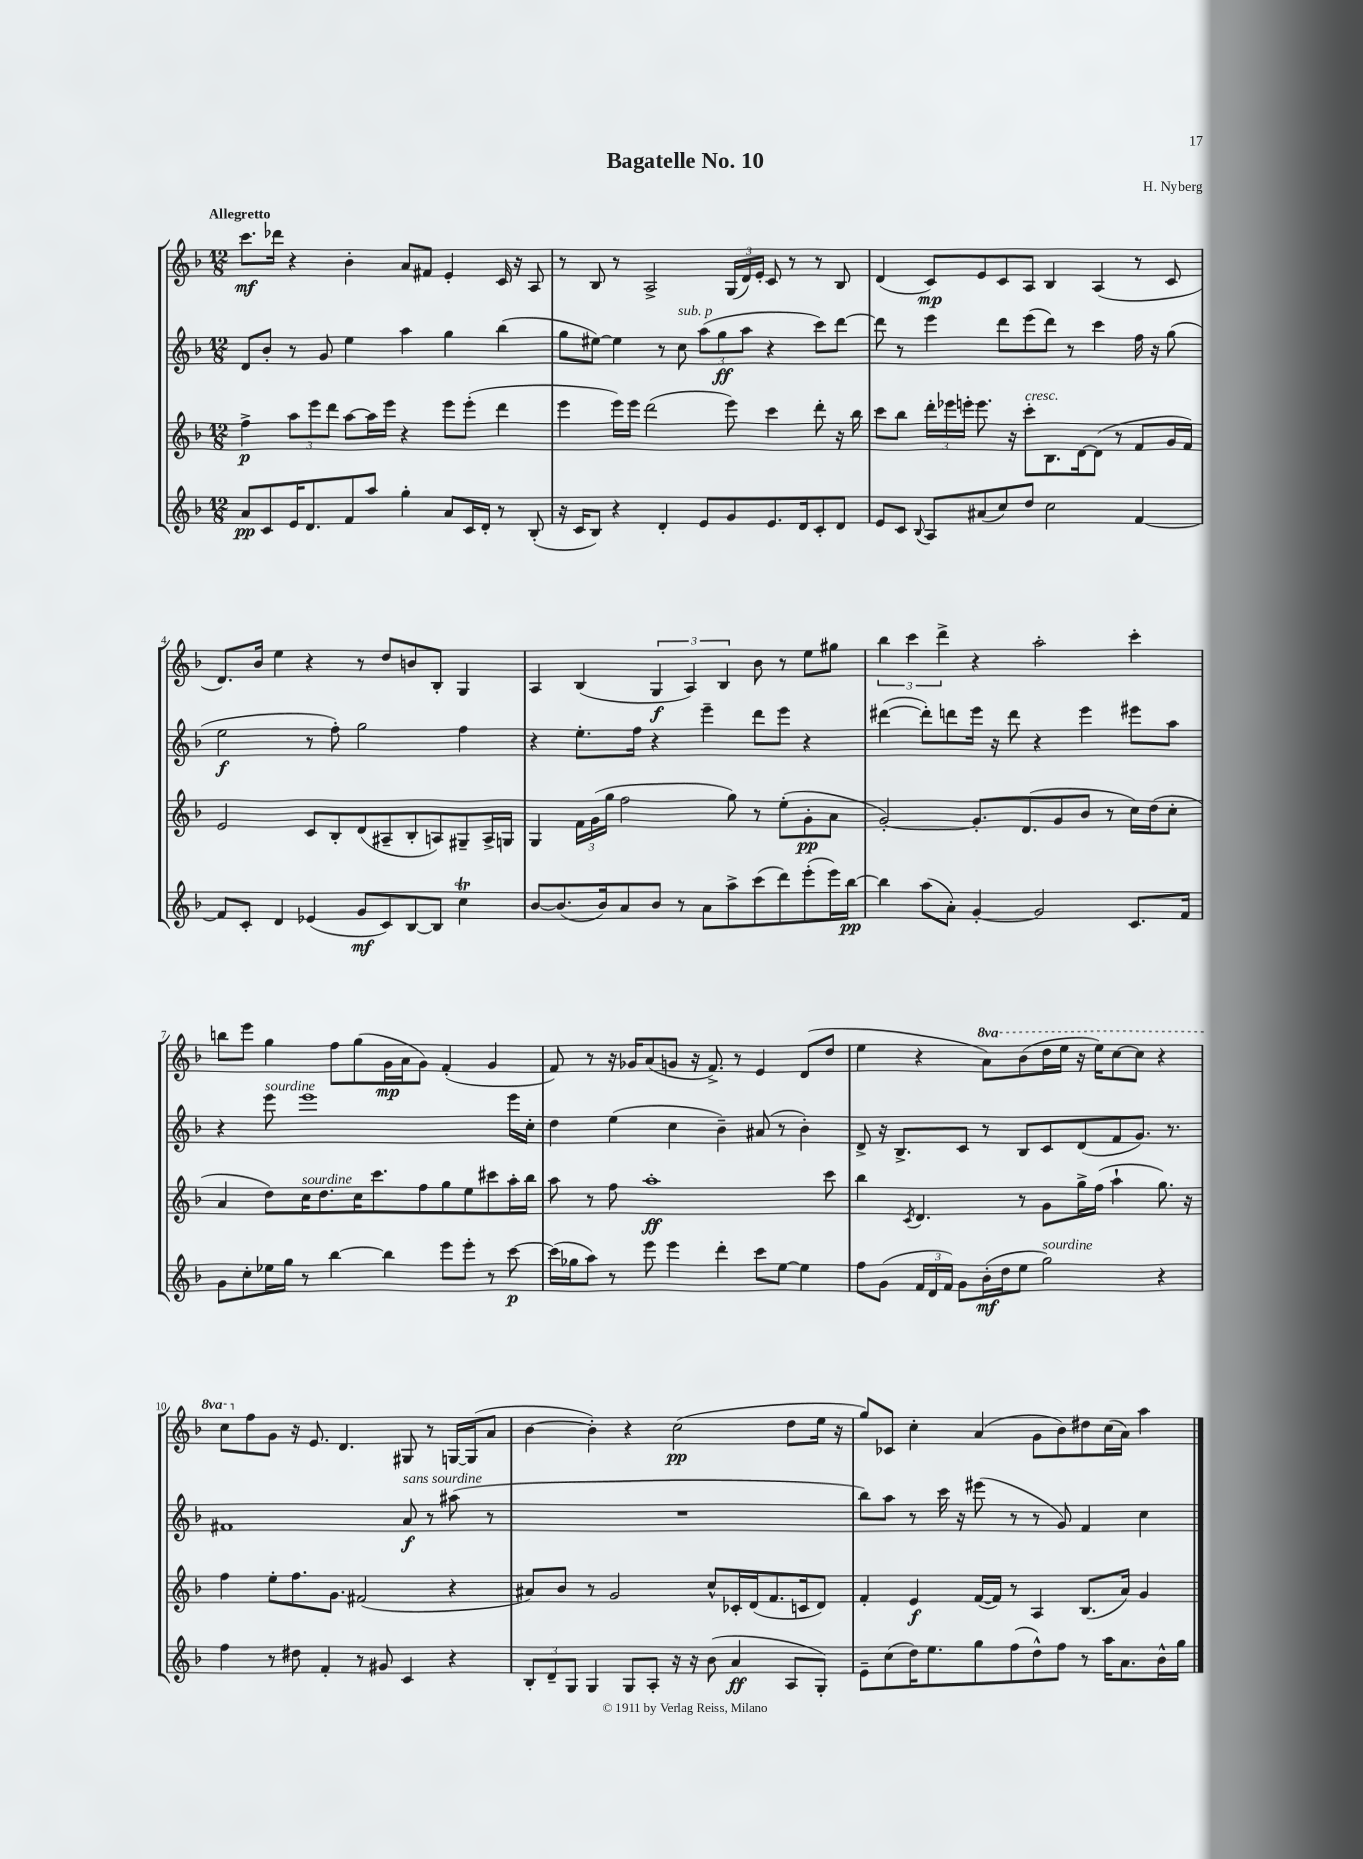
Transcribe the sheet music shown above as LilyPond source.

\header { title = "Bagatelle No. 10" composer = "H. Nyberg" }
<<
\new StaffGroup <<
\new Staff = "s0" {
    \clef treble \key f \major \numericTimeSignature \time 12/8 \set Staff.ottavationMarkups = #ottavation-simple-ordinals \tempo "Allegretto"
    \autoBeamOff c'''8.[\mf des'''16] r4 bes'4-. a'8[ fis'8] e'4-. c'16 r16 a8 |
    r8 bes8 r8 a2-> \tuplet 3/2 { g16[( d'16) e'16]-. } c'8 r8 r8 bes8 |
    d'4( c'8[\mp) e'8 c'8 a8] bes4 a4( r8 c'8 |
    d'8.[) bes'16] e''4 r4 r8 d''8[ b'8 bes8]-. g4 |
    a4 bes4( \tuplet 3/2 { g4\f a4) bes4 } bes'8 r8 e''8[ gis''8] |
    \tuplet 3/2 { bes''4 c'''4 d'''4-> } r4 a''2-. c'''4-. |
    b''8[ e'''8] g''4 f''8[ g''8( g'16\mp a'16 g'8]) f'4-.( g'4 |
    f'8) r8 r16 ges'16[ a'8( g'8] r16 f'8.->) r8 e'4 d'8[( d''8] |
    e''4 r4 \ottava #1 a''8[) bes''8( d'''16 e'''16] r16 e'''16[) c'''8~ c'''8] r4 |
    c'''8[ \ottava #0 f''8 g'8] r16 e'8. d'4. gis8 r8 g16[~ g16( a'8] |
    bes'4~ bes'4-.) r4 c''2\pp( d''8[ e''16] r16 |
    g''8[) ces'8] c''4-. a'4( g'8[ bes'8) dis''8 c''16( a'16]) a''4 \bar "|." |
}
\new Staff = "s1" {
    \clef treble \key f \major \numericTimeSignature \time 12/8
    \autoBeamOff d'8[ bes'8]-. r8 g'8 e''4 a''4 g''4 bes''4( |
    g''8[ eis''8]~) eis''4 r8 c''8^\markup { \italic "sub. p" } \tuplet 3/2 { a''8[( g''8\ff a''8] } r4 c'''8[) d'''8]~ |
    d'''8 r8 e'''4 d'''8[ e'''8( d'''8]) r8 c'''4 f''16 r16 g''8( |
    e''2\f r8 f''8-.) g''2 f''4 |
    r4 e''8.[-. f''16] r4 e'''4-- d'''8[ e'''8] r4 |
    dis'''4~( dis'''8[-.) d'''8 e'''16] r16 d'''8 r4 e'''4 eis'''8[ a''8] |
    r4 e'''8^\markup { \italic "sourdine" } e'''1 e'''16[ c''16]-. |
    d''4 e''4( c''4 bes'4--) ais'8( r8 bes'4-.) |
    d'8-> r16 bes8.[-> c'8] r8 bes8[ c'8 d'8( f'8 g'8.]) r8. |
    fis'1 a'8\f^\markup { \italic "sans sourdine" } r8 ais''8( r8 |
    R1. |
    bes''8[) a''8] r8 c'''16 r16 eis'''8( r8 r8 g'8) f'4 c''4 \bar "|." |
}
\new Staff = "s2" {
    \clef treble \key f \major \numericTimeSignature \time 12/8
    \autoBeamOff f''4->\p \tuplet 3/2 { a''8[ e'''8 d'''8] } a''8[~ a''16 e'''16] r4 e'''8[ e'''8]-.( d'''4 |
    e'''4 e'''16[) e'''16] d'''2( e'''8) c'''4 d'''8-. r16 bes''16 |
    c'''8[ bes''8] \tuplet 3/2 { d'''16[-. ees'''16 e'''16]-. } e'''8. r16 c'''8[-.^\markup { \italic "cresc." } bes8. d'16~ d'8]( r8 f'8[ g'16 f'16]) |
    e'2 c'8[ bes8-. d'8( ais8-- bes8-. a8) gis8-- a16-> g16] |
    g4 \tuplet 3/2 { f'16[ g'16( g''16] } f''2 g''8) r8 e''8[-.( g'8-.\pp a'8] |
    g'2~-.) g'8.[-. d'8.( g'8 bes'8] r8 c''16[) d''16( c''8]-. |
    a'4 d''8[) c''16^\markup { \italic "sourdine" } d''8. c''16 c'''8. f''8 g''8 e''8 cis'''8 a''16-. bes''16] |
    a''8 r8 f''8 a''1-.\ff c'''8 |
    bes''4 \acciaccatura { c'8 } d'4. r8 g'8[ g''16-> f''16]( a''4-! g''8.) r16 |
    f''4 e''8[-. f''8. g'8.] fis'2( r4 |
    ais'8[) bes'8] r8 g'2 c''8[-^ ces'16-. d'16( f'8. c'16 d'8]) |
    f'4-. e'4\f f'16[~( f'16]) r8 a4 bes8.[( a'16]) g'4 \bar "|." |
}
\new Staff = "s3" {
    \clef treble \key f \major \numericTimeSignature \time 12/8
    \autoBeamOff a'8[\pp c'8 e'16 d'8. f'8 a''8] g''4-. a'8[ c'16 d'16]-. r8 bes8-.( |
    r16 c'16[ bes8]) r4 d'4-. e'8[ g'8 e'8. d'16 c'8-. d'8] |
    e'8[ c'8] \appoggiatura { bes8 } a8[ ais'8( c''8) d''8] c''2 f'4~ |
    f'8[ c'8]-. d'4 ees'4( g'8[\mf c'8) bes8~ bes8] c''4\trill |
    bes'8[~ bes'8.( bes'16) a'8 bes'8] r8 a'8[ a''8-> c'''8( d'''8) e'''8-.( e'''16) bes''16]~\pp |
    bes''4 a''8[( a'8]-.) g'4~-. g'2 c'8.[ f'16] |
    g'8[ c''8-. ees''16 g''16] r8 bes''4~ bes''4 e'''8[ e'''8]-. r8 c'''8~\p |
    c'''16[( ges''16 a''8]) r8 e'''8 e'''4 d'''4-. c'''8[ e''8]~ e''4 |
    f''8[ g'8]( \tuplet 3/2 { f'16[ d'16 f'16]) } g'8[ bes'16-.\mf( d''16 e''8] g''2^\markup { \italic "sourdine" }) r4 |
    f''4 r8 dis''8 f'4-. r8 gis'8 c'4 r4 |
    \tuplet 3/2 { bes8[-. d'8-- g8] } g4 g8[ a8]-. r16 r16 bes'8( a'4\ff a8[ g8]-.) |
    e'8[-- c''8( d''16) e''8. g''8 f''8( d''8-^) f''8] r8 a''16[ a'8. bes'16-^ g''16] \bar "|." |
}
>>
>>
